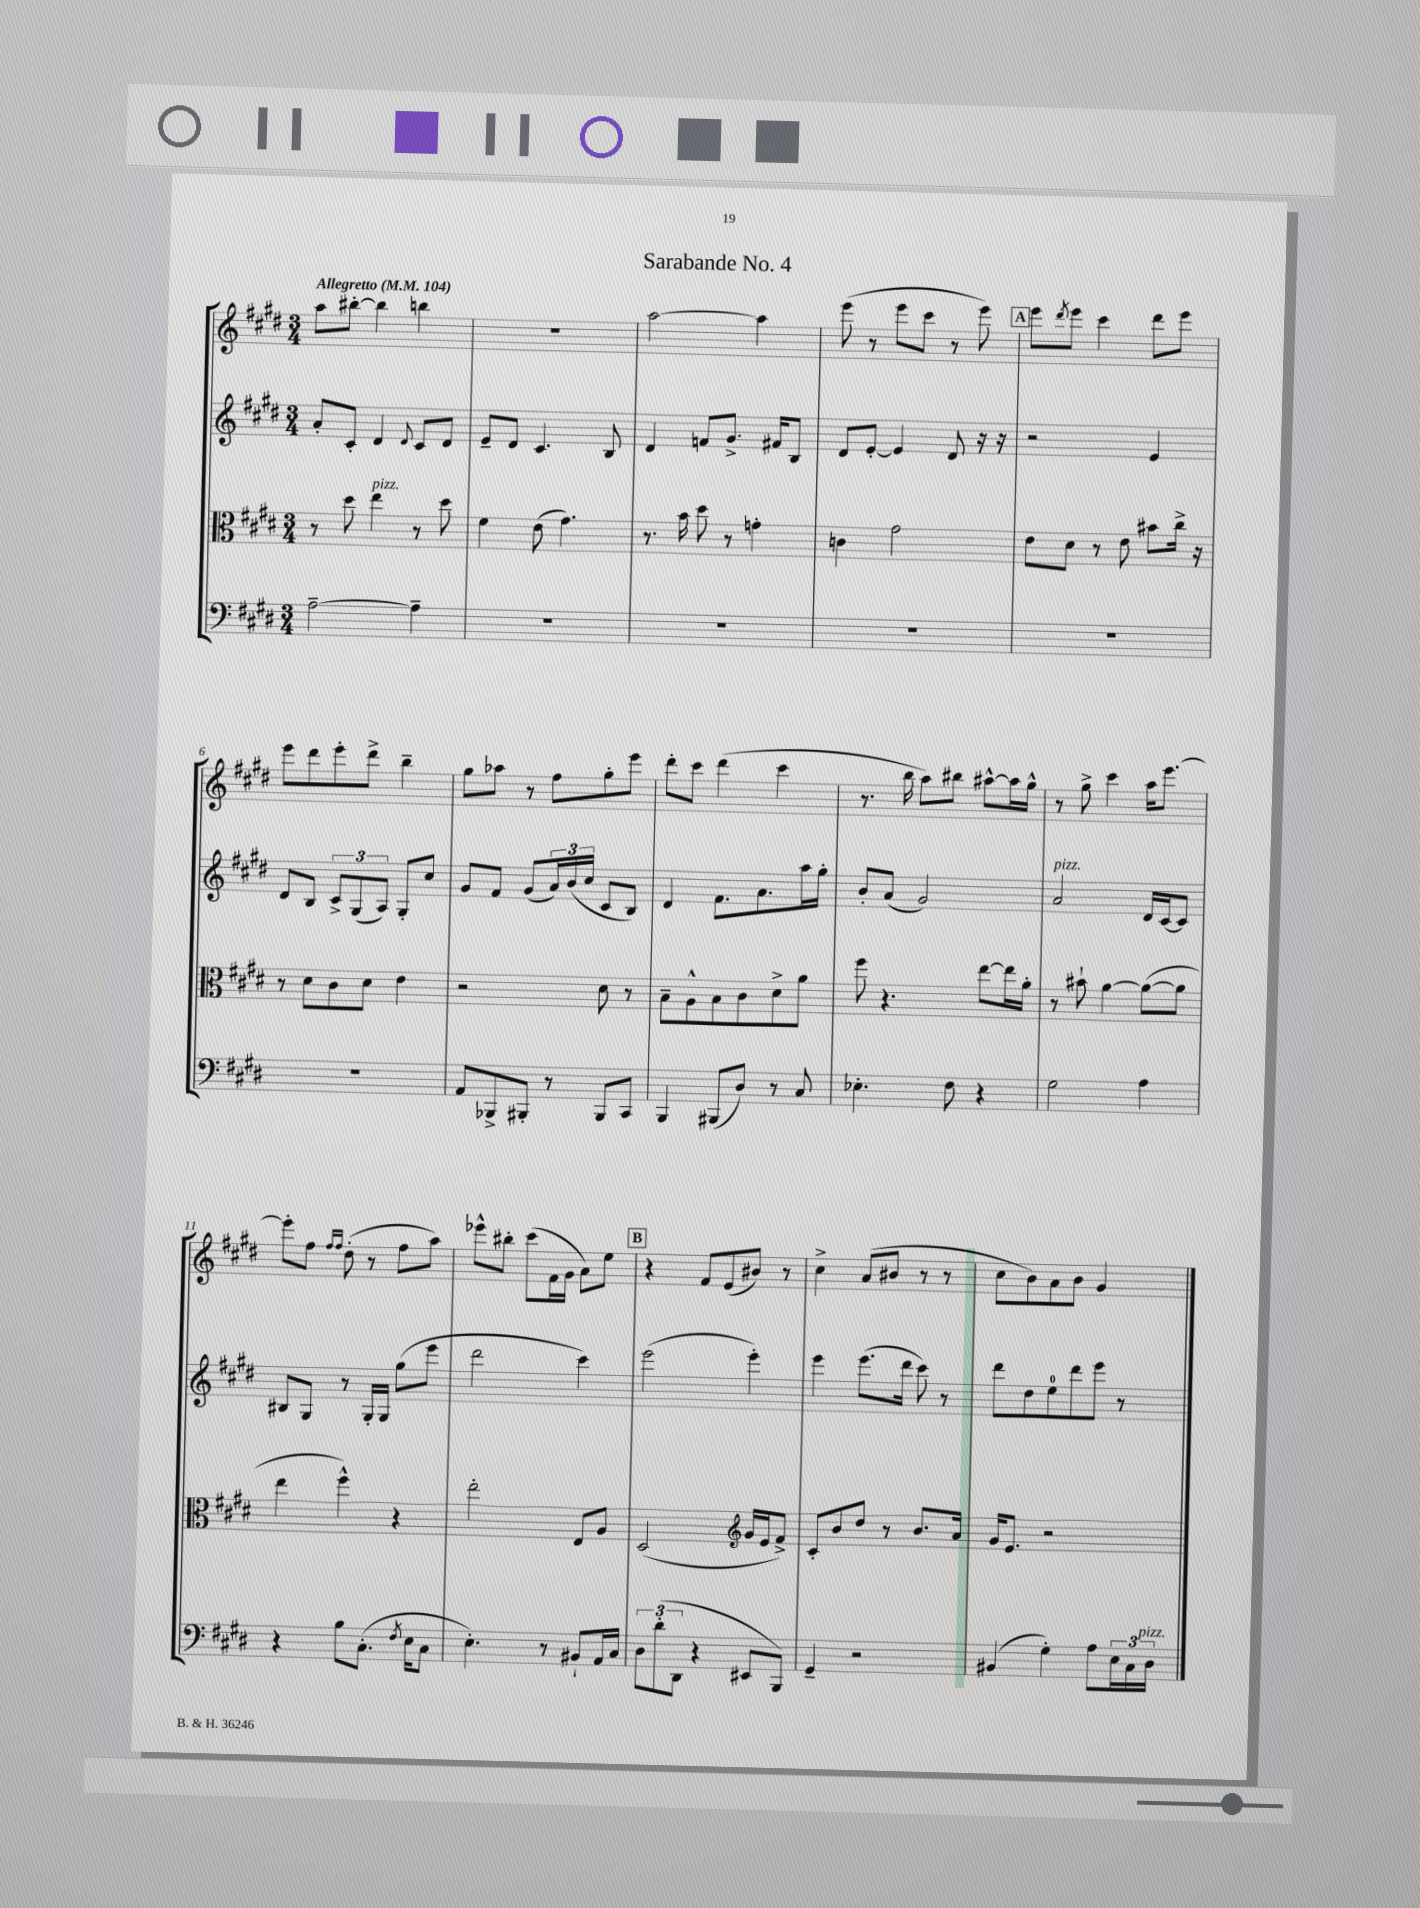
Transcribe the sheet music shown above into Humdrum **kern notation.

**kern	**kern	**kern	**kern
*staff4	*staff3	*staff2	*staff1
*clefF4	*clefC3	*clefG2	*clefG2
*k[f#c#g#d#]	*k[f#c#g#d#]	*k[f#c#g#d#]	*k[f#c#g#d#]
*M3/4	*M3/4	*M3/4	*M3/4
*MM104	*MM104	*MM104	*MM104
[2A~	8r	8a'	8aa
.	8dd#	8c#'	[8bb#'
.	4ee	4d#	4bb#]
.	.	8qqd#	.
4A~]	8r	8c#	4bb
.	8dd#	8d#	.
=	=	=	=
2.r	4f#	8e~	2.r
.	.	8d#	.
.	(8e	4.c#	.
.	4.g#)	.	.
.	.	8B	.
=	=	=	=
2.r	8.r	4d#	[2aa
.	16b	.	.
.	8dd#	8f	.
.	8r	8.g#^	.
.	4g'	.	4aa]
.	.	16f#	.
.	.	8B	.
=	=	=	=
2.r	4c	8d#	(8eee
.	.	[8e'	8r
.	2g#	4e]	8eee
.	.	.	8ccc#
.	.	8d#	8r
.	.	16r	8eee)
.	.	16r	.
=	=	=	=
2.r	8e	2r	8eee
.	.	.	8qddd#
.	8d#	.	8eee
.	8r	.	4ccc#
.	8e	.	.
.	8b#	4e	8ddd#
.	16cc#^	.	8eee
.	16r	.	.
=	=	=	=
2.r	8r	8d#	8eee
.	8d#	8B	8ddd#
.	8c#	12c#^	8eee'
.	.	(12G#	.
.	8d#	.	8ddd#^
.	.	12A)	.
.	4e	8G#'	4bb~
.	.	8cc#	.
=	=	=	=
8AA	2r	8g#	8gg#
8BBB-^	.	8f#	8aa-
8BBB#'	.	(8g#	8r
8r	.	24a)	8ff#
.	.	(24b	.
.	.	24cc#	.
8BBB#	8d#	8c#	8gg#'
8CC#	8r	8B)	8eee
=	=	=	=
4BBB	8B~	4d#	8ddd#'
.	8A^^	.	8ccc#
(8BBB#	8B	8.f#	(4ddd#
8D#)	8c#	.	.
.	.	8.a	.
8r	8d#^	.	4ccc#
8C#	8a	16aa	.
.	.	16gg#'	.
=	=	=	=
4.E-'	8ff#	8b'	8.r
.	4.r	(8a	.
.	.	.	16bb
.	.	2g#)	8aa)
8F#	.	.	8bb#
4r	[8ee	.	[8aa#^^
.	16ee]	.	16aa#]
.	16a'	.	16gg#^^
=	=	=	=
2G#	8r	2a	8r
.	8b#`	.	8gg#^
.	[4a	.	4ccc#
4A	(8a_	16d#	16aa
.	.	[16c#	[8.eee
.	8a]	8c#]	.
=	=	=	=
4r	4ee	8B#	8eee']
.	.	8G#	8ff#
.	.	.	16qqff#
.	.	.	16qqff#
8B	4ff#^^)	8r	(8dd#'
(8.C#'	.	16G#'	8r
.	.	16G#	.
.	4r	(8gg#	8ff#
8qF#	.	.	.
16E	.	.	.
8C#	.	8eee	8aa)
=	=	=	=
4.E')	2ee'	2ddd#	8eee-^^
.	.	.	8bb#'
.	.	.	(8ccc#
8r	.	.	16f#
.	.	.	16g#
8BB#`	8E	4ccc#)	8a)
16AA	8A	.	8ee
16C#	.	.	.
=	=	=	=
12D#	(2D#	(2eee	4r
(12d#'	.	.	.
12DD#	.	.	.
4r	.	.	8f#
.	.	.	(8e
*	*clefG2	*	*
8EE#	16g#	4eee')	8b#)
.	16e	.	.
8BBB)	8f#^)	.	8r
=	=	=	=
4GG#~	8c#'	4eee	4cc#^
.	8b	.	.
2r	8dd#	(8.eee	(8a
.	8r	.	8b#
.	.	16ddd#	.
.	8.b	8ccc#)	8r
.	.	8r	8r
.	16a	.	.
=	=	=	=
(4BB#	16g#	8ddd#	8cc#
.	8.e	.	.
.	.	8dd#	8b)
4G#')	2r	8ee	8a
.	.	8ddd#	8b
8A	.	8eee	4g#
24E	.	8r	.
24C#	.	.	.
24D#	.	.	.
==	==	==	==
*-	*-	*-	*-
